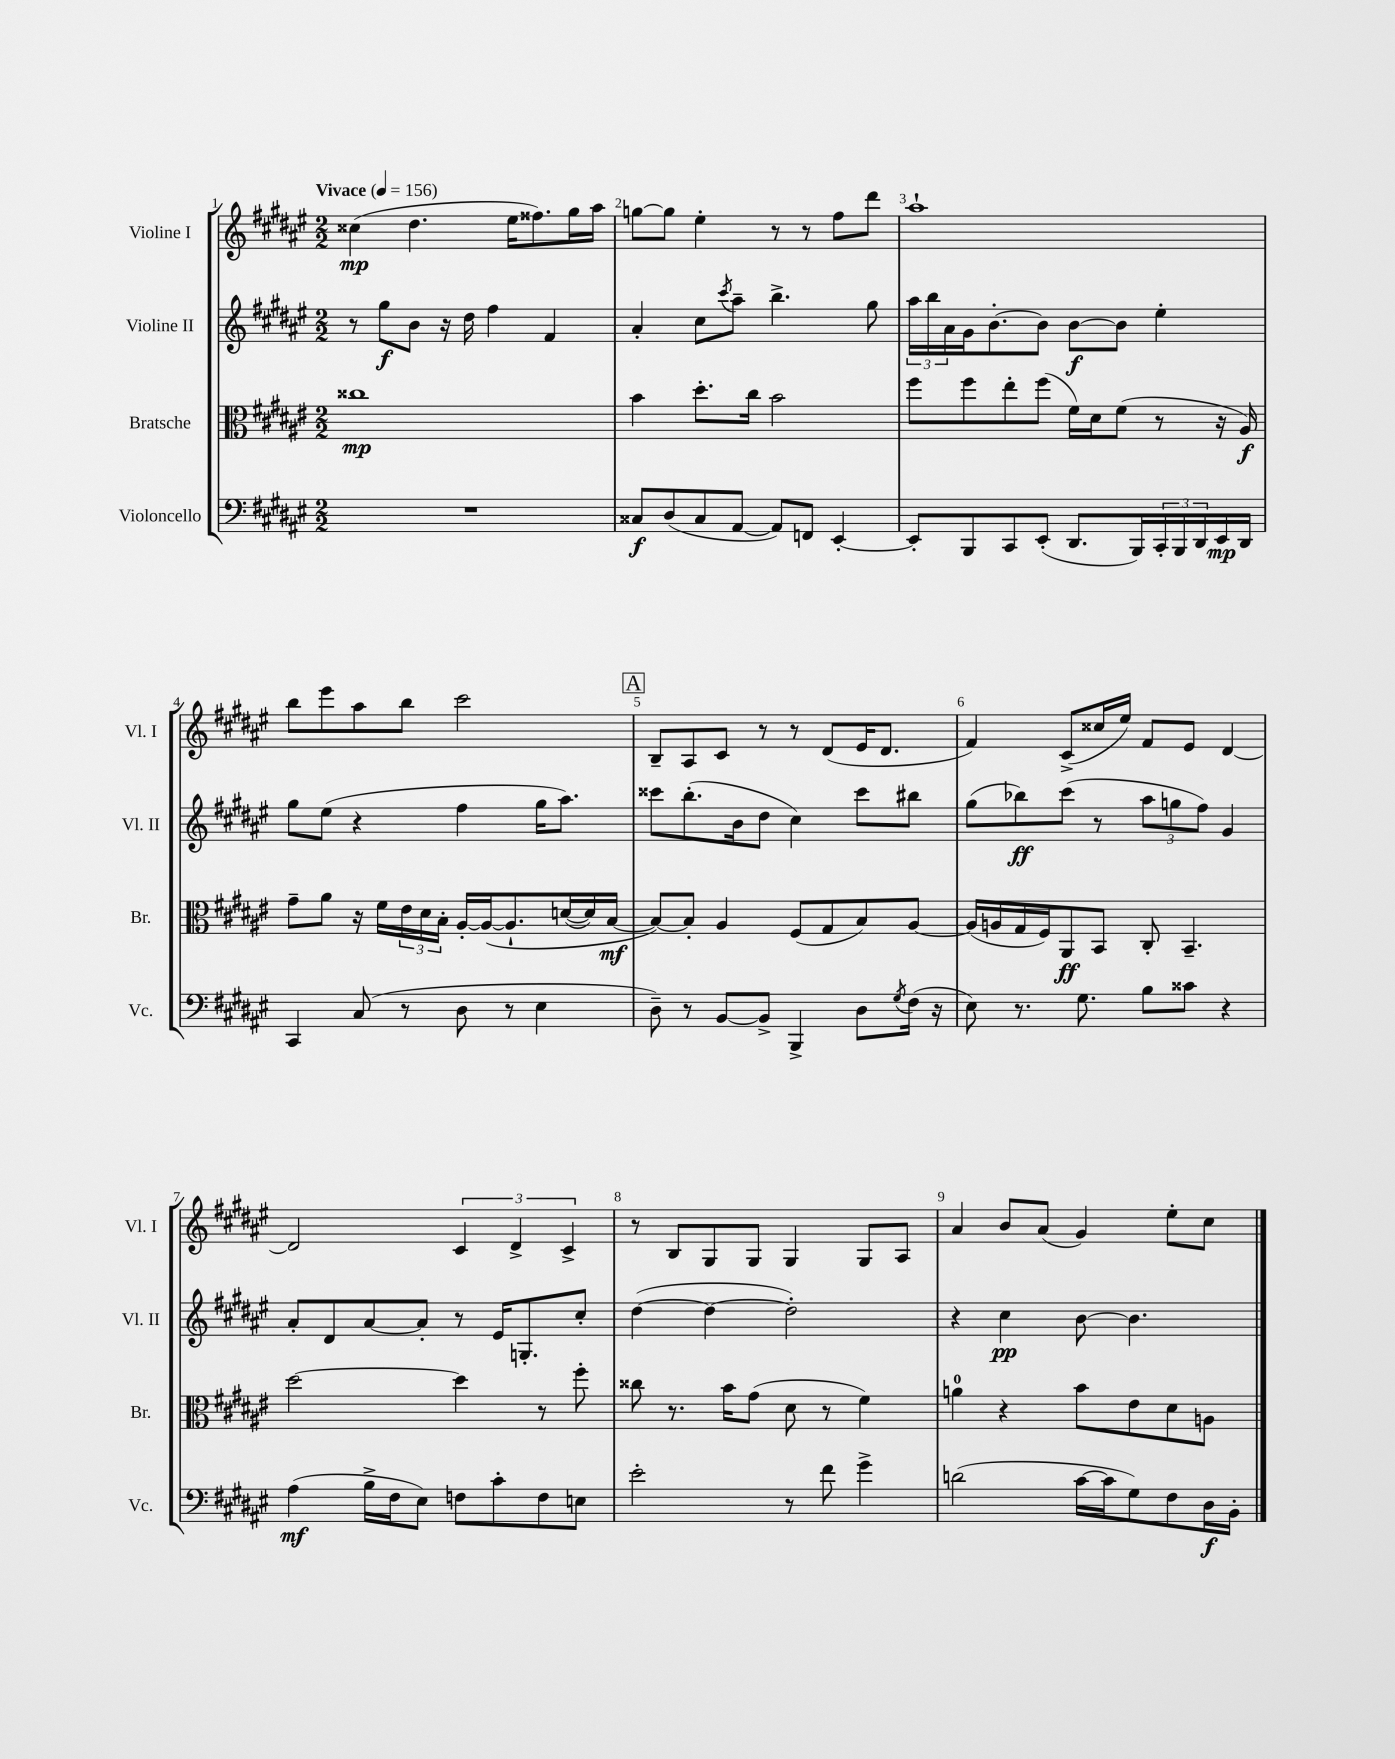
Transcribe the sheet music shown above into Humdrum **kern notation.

**kern	**kern	**kern	**kern
*staff4	*staff3	*staff2	*staff1
*clefF4	*clefC3	*clefG2	*clefG2
*k[f#c#g#d#a#e#]	*k[f#c#g#d#a#e#]	*k[f#c#g#d#a#e#]	*k[f#c#g#d#a#e#]
*M2/2	*M2/2	*M2/2	*M2/2
*MM156	*MM156	*MM156	*MM156
1r	1cc##	8r	(4cc##\
.	.	8gg#\L	.
.	.	8b\J	4.dd#\
.	.	16r	.
.	.	16dd#\	.
.	.	4ff#\	.
.	.	.	16ee#\LK
.	.	.	8.ff##\)
.	.	4f#/	.
.	.	.	16gg#\L
.	.	.	16aa#\JJ
=	=	=	=
8C##/L	4b\	4a#'/	[8gg\L
(8D#/	.	.	8gg\]J
8C##/	8.dd#'\L	8cc#\L	4ee#'\
.	.	8qccc#/	.
[8AA#/J	.	8aa#~\J	.
.	16cc#\Jk	.	.
8AA#/]L)	2b\	4.bb^\	8r
8FF/J	.	.	8r
[4EE#'/	.	.	8ff#\L
.	.	8gg#\	8ddd#\J
=	=	=	=
8EE#'/]L	8ff#\L	24aa#\LL	1aa#`
.	.	24bb\	.
.	.	24a#\	.
8BBB/	8ff#\	16g#\J	.
.	.	[8.b'\	.
8CC#/	8ee#'\	.	.
(8EE#'/J	(8ff#\J	8b\]J	.
8.DD#/L	16f#\LL)	[8b\L	.
.	16d#\J	.	.
.	(8f#\J	8b\]J	.
16BBB/L)	.	.	.
24CC#'/	8r	4ee#'\	.
24BBB/	.	.	.
24DD#/	.	.	.
16EE#/	16r	.	.
16DD#/JJ	16A#/)	.	.
=	=	=	=
4CC#/	8g#~\L	8gg#\L	8bb\L
.	8a#\J	(8ee#\J	8eee#\
(8C#/	16r	4r	8aa#\
.	16f#\LL	.	.
8r	24e#\	.	8bb\J
.	24d#\	.	.
.	24B'\JJ	.	.
8D#\	[16A#'/LL	4ff#\	2ccc#\
.	&(16A#/_J	.	.
8r	8.A#`/]	.	.
4E#\	.	16gg#\LK	.
.	([16d/L	8.aa#\J)	.
.	16d/])	.	.
.	[16B/JJ	.	.
=	=	=	=
8D#~\)	8B/_L&)	8ccc##\L	8B~/L
8r	8B'/]J	(8.bb'\	8A#/
[8BB/L	4A#/	.	8c#/J
.	.	16b\k	.
8BB^/]J	.	8dd#\J	8r
4BBB^/	(8F#/L	4cc#\)	8r
.	8G#/	.	(8d#/L
8D#\L	8B/)	8ccc##\L	16e#/K
.	.	.	8.d#/J
8qG#/	.	.	.
(16F#\Jk	[8A#/J	8bb#\J	.
16r	.	.	.
=	=	=	=
8E#\)	(16A#/]LL	(8gg#\L	4f#/)
.	16A/	.	.
8.r	16G#/	8bb-\)	.
.	16F#/J)	.	.
.	8AA#/	(8ccc#\J	(8c#^/L
8.G#\	.	.	.
.	8BB/J	8r	16cc##/L
.	.	.	16ee#/JJ)
8B\L	8C#'/	12aa#\L	8f#/L
.	.	12gg\	.
8c##\J	4.BB~/	.	8e#/J
.	.	12ff#\J)	.
4r	.	4g#/	[4d#/
=	=	=	=
(4A#\	[2dd#\	8a#'/L	2d#/]
.	.	8d#/	.
16B^\LL	.	[8a#/	.
16F#\J	.	.	.
8E#\J)	.	8a#'/]J	.
8F\L	4dd#\]	8r	6c#/
8c#'\	.	16e#/LK	.
.	.	.	6d#^/
.	.	8.G'/	.
8F\	8r	.	.
.	.	.	6c#^/
8E\J	8ff#'\	8cc#'/J	.
=	=	=	=
2e#'\	8cc##\	([4dd#\	8r
.	8.r	.	8B/L
.	.	4dd#\_	8G#/
.	16b\LK	.	.
.	(8g#\J	.	8G#/J
8r	8d#\	2dd#'\])	4G#/
8f#\	8r	.	.
4g#^\	4f#\)	.	8G#/L
.	.	.	8A#/J
=	=	=	=
(2d\	4a\	4r	4a#/
.	4r	4cc#\	8b/L
.	.	.	(8a#/J
[16c#\LL	8b\L	[8b\	4g#/)
16c#\]J	.	.	.
8G#\)	8e#\	4.b\]	.
8F#\	8d#\	.	8ee#'\L
16D#\L	8A\J	.	8cc#\J
16BB'\JJ	.	.	.
==	==	==	==
*-	*-	*-	*-
